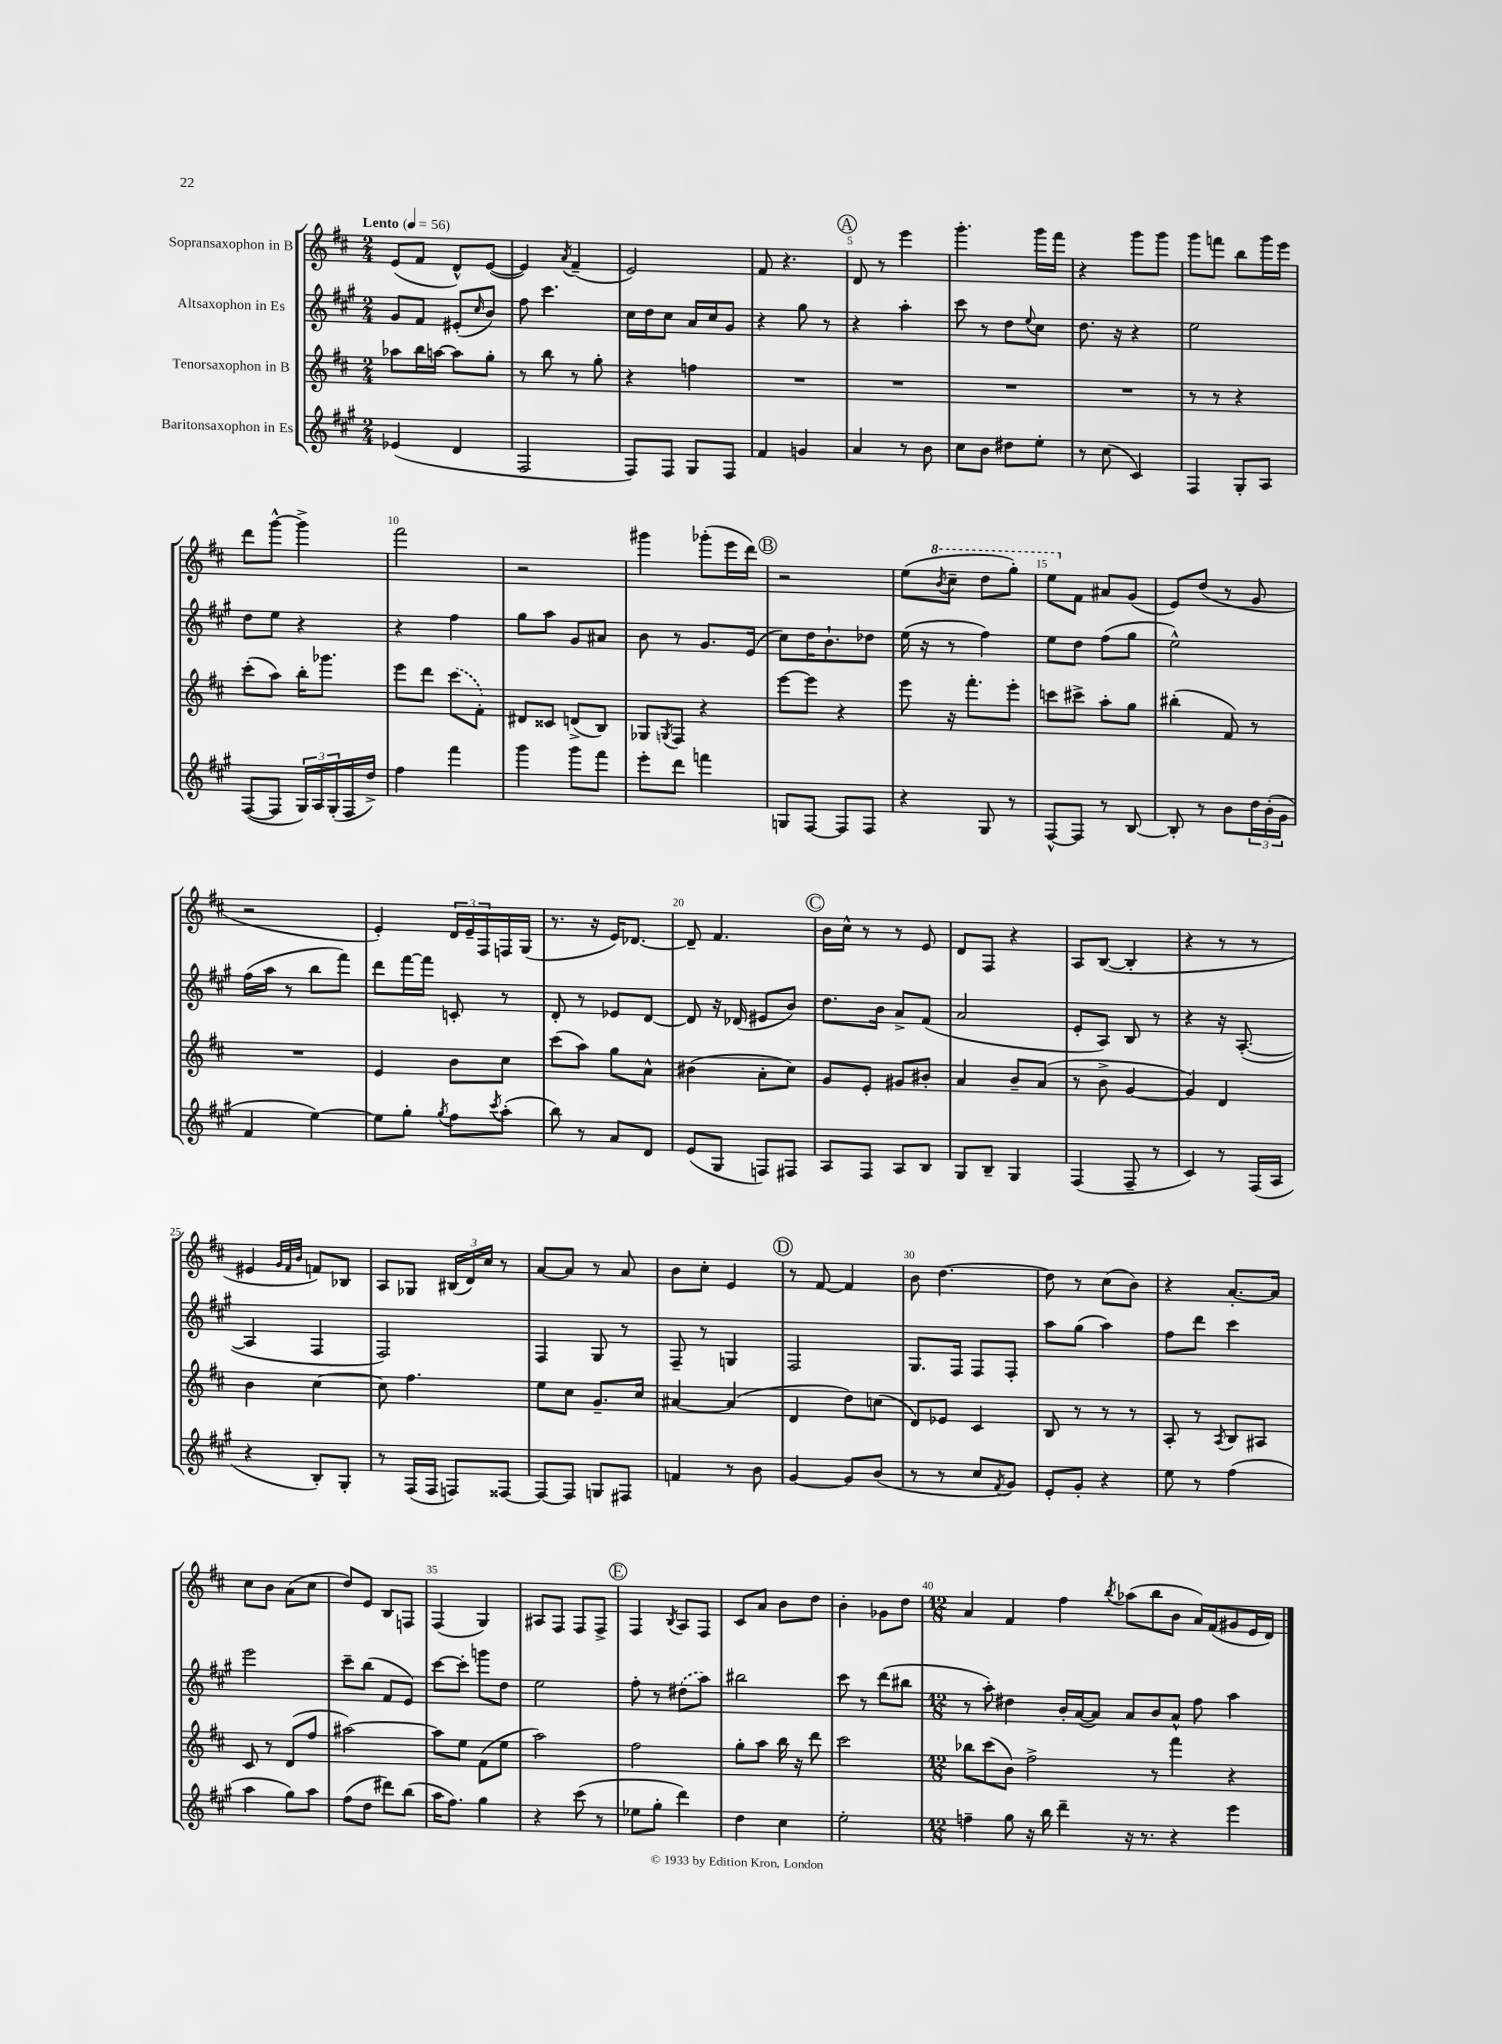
<<
\new StaffGroup <<
\new Staff = "s0" \with { instrumentName = "Sopransaxophon in B" } {
    \clef treble \key d \major \numericTimeSignature \time 2/4 \tempo "Lento" 4 = 56
    e'8( fis'8 d'8-^) e'8~( |
    e'4) \acciaccatura { a'8 } fis'4--( |
    e'2) |
    fis'8 r4. |
    \mark \markup { \circle "A" } d'8 r8 e'''4 |
    g'''4.-. g'''16 fis'''16 |
    r4 g'''8 g'''8 |
    g'''8 f'''8 b''8 g'''16 e'''16 |
    d'''8 g'''8~-^ g'''4-> |
    fis'''2 |
    r2 |
    gis'''4 ges'''8-.( e'''16 d'''16) |
    \mark \markup { \circle "B" } r2 |
    e''8( \ottava #1 \acciaccatura { b''8 } cis'''8-- d'''8 g'''8-.) |
    e'''8 \ottava #0 fis'8 ais'8 g'8( |
    e'8) d''8( r8 g'8 |
    r2 |
    e'4-.) \tuplet 3/2 { d'16 e'16-- fis16 } f16 g16( |
    r8. r16 e'16) des'8.~ |
    des'8-- fis'4. |
    \mark \markup { \circle "C" } b'16 cis''16-^ r8 r8 e'8 |
    d'8 fis8 r4 |
    a8 b8~( b4-. |
    r4 r8 r8 |
    eis'4 \grace { g'32 fis'32 b'32 } f'8) bes8 |
    a8 ges8 \tuplet 3/2 { bis16( d'16) cis''16 } r8 |
    a'8~ a'8 r8 a'8 |
    b'8 cis''8-. e'4 |
    \mark \markup { \circle "D" } r8 fis'8~ fis'4 |
    b'8 d''4.~ |
    d''8 r8 cis''8( b'8) |
    r4 a'8.~-. a'16 |
    cis''8 b'8 a'8( cis''8 |
    d''8) e'8 b8 f8 |
    fis4( g4) |
    ais8 fis8 fis8 fis8-> |
    \mark \markup { \circle "E" } fis4 \acciaccatura { b8 } a8 fis8 |
    cis'8 a'8 b'8 d''8 |
    b'4-. ges'8 d''8 |
    \numericTimeSignature \time 12/8 a'4 fis'4 fis''4 \acciaccatura { b''8 } aes''8( b''8 b'8 a'16) fis'16( gis'8 e'16 d'16) \bar "|." |
}
\new Staff = "s1" \with { instrumentName = "Altsaxophon in Es" } {
    \clef treble \key a \major \numericTimeSignature \time 2/4
    gis'8 fis'8 eis'8-.( \grace { cis''16 } b'8) |
    fis''8 cis'''4. |
    cis''16 d''16 cis''8 a'16 cis''16 gis'8 |
    r4 gis''8 r8 |
    \mark \markup { \circle "A" } r4 a''4-. |
    cis'''8 r8 d''8 \appoggiatura { e''8 } cis''8 |
    d''8. r16 r4 |
    e''2 |
    d''8 e''8 r4 |
    r4 fis''4 |
    gis''8 a''8 gis'8 ais'8 |
    b'8 r8 gis'8. e'16( |
    \mark \markup { \circle "B" } cis''8) d''16 b'8.-! des''8 |
    e''16( r16 r8 fis''4) |
    e''8 d''8 fis''8( gis''8 |
    e''2-^) |
    fis''16( a''16 r8 b''8 fis'''8) |
    d'''8 fis'''16~ fis'''16 c'8-. r8 |
    d'8-. r8 ees'8 d'8~ |
    d'8 r16 des'16( eis'8 b'8) |
    \mark \markup { \circle "C" } d''8. b'16 a'8-> fis'8( |
    a'2 |
    e'8-. a8) b8 r8 |
    r4 r16 a8.~-.( |
    a4 fis4 |
    fis2) |
    fis4 gis8 r8 |
    fis8-- r8 g4 |
    \mark \markup { \circle "D" } fis2 |
    gis8. fis16 fis8 fis8-. |
    a''8 gis''8( a''4) |
    fis''8 d'''8 cis'''4 |
    e'''2 |
    cis'''8-- b''8( fis'8 e'8) |
    cis'''8~ cis'''8-. g'''8 d''8 |
    e''2 |
    \mark \markup { \circle "E" } fis''8-. r8 \once \slurDashed dis''8( a''8) |
    bis''2 |
    cis'''8 r8 d'''8( bis''8 |
    \numericTimeSignature \time 12/8 r8 a''8-.) dis''4 b'16-. a'16~( a'8) a'8 b'8 a'8-^ fis''8 a''4 \bar "|." |
}
\new Staff = "s2" \with { instrumentName = "Tenorsaxophon in B" } {
    \clef treble \key d \major \numericTimeSignature \time 2/4
    aes''8 b''16 a''16~ a''8 g''8-. |
    r8 b''8 r8 g''8-. |
    r4 f''4 |
    R2 |
    \mark \markup { \circle "A" } R2 |
    R2 |
    R2 |
    r8 r8 r4 |
    cis'''8-.( a''8) b''16-. ges'''8. |
    e'''8 d'''8 \once \slurDashed cis'''8( fis'8-.) |
    dis'8 cisis'8 d'8->( b8) |
    ges8 \acciaccatura { g8 } fis8 r4 |
    \mark \markup { \circle "B" } e'''8~ e'''8 r4 |
    e'''8 r16 fis'''8.-. e'''8-. |
    c'''8 cis'''8-> a''8-. g''8 |
    bis''4-.( fis'8) r8 |
    R2 |
    e'4 b'8 cis''8 |
    cis'''8( a''8) g''8 a'8-^ |
    bis'4( a'8-. cis''8) |
    \mark \markup { \circle "C" } g'8 e'8-. gis'8 bis'8-. |
    a'4 b'8-- a'8( |
    r8 b'8-> g'4~ |
    g'4) d'4 |
    b'4 cis''4~ |
    cis''8 fis''4. |
    e''8 cis''8 g'8.-- cis''16 |
    ais'4~ ais'4( |
    \mark \markup { \circle "D" } d'4 d''8) c''8( |
    d'8) ees'8 cis'4 |
    b8 r8 r8 r8 |
    a8-. r8 \acciaccatura { a8 } b8 ais8 |
    cis'8 r8 d'8( fis''8 |
    ais''2~) |
    ais''8 e''8 fis'8( e''8 |
    a''2) |
    \mark \markup { \circle "E" } fis''2 |
    g''8-. a''8 b''16 r16 d'''8 |
    cis'''2 |
    \numericTimeSignature \time 12/8 bes''8 cis'''8( b'8) fis''2-> r8 fis'''4 r4 \bar "|." |
}
\new Staff = "s3" \with { instrumentName = "Baritonsaxophon in Es" } {
    \clef treble \key a \major \numericTimeSignature \time 2/4
    ees'4( d'4 |
    fis2 |
    fis8) fis8 gis8 fis8 |
    fis'4 g'4 |
    \mark \markup { \circle "A" } a'4 r8 b'8 |
    cis''8 b'8 dis''8 e''8-. |
    r8 cis''8( cis'4) |
    fis4 gis8-. a8 |
    fis8~( fis8 \tuplet 3/2 { gis16) a16 gis16-.( } fis16 d''16->) |
    fis''4 fis'''4 |
    gis'''4 gis'''8 fis'''8 |
    e'''8-. d'''8 f'''4 |
    \mark \markup { \circle "B" } g8 fis8~ fis8 fis8 |
    r4 gis8 r8 |
    fis8~-^ fis8 r8 b8~ |
    b8-. r8 b'8 \tuplet 3/2 { d''16 b'16-.( gis'16 } |
    fis'4 e''4~) |
    e''8 gis''8-. \acciaccatura { gis''8 } fis''8 \acciaccatura { cis'''8 } a''8-.( |
    b''8) r8 a'8 d'8 |
    e'8( gis8 f8) fis8 |
    \mark \markup { \circle "C" } a8 fis8 a8 b8 |
    gis8 b8-- gis4 |
    fis4( fis8-- r8 |
    cis'4) r8 fis16( a16 |
    r4 b8-.) gis8-. |
    r8 fis16( fis16 f8) fisis8~ |
    fisis8~ fisis8 g8 fis8 |
    f'4 r8 b'8 |
    \mark \markup { \circle "D" } gis'4~ gis'8 b'8( |
    r8 r8 cis''8 \acciaccatura { fis'8 } gis'8) |
    e'8-. gis'8-. r4 |
    e''8 r8 fis''4( |
    a''4 gis''8) a''8 |
    fis''8( d''8 dis'''8) b''8( |
    a''16 fis''8.) gis''4 |
    r4 cis'''8( r8 |
    \mark \markup { \circle "E" } ees''8 gis''8-. d'''4) |
    d''4 cis''4 |
    e''2-. |
    \numericTimeSignature \time 12/8 f''4-- gis''8 r16 b''16 d'''4-- r16 r8. r4 e'''4 \bar "|." |
}
>>
>>
\layout { \context { \Score \override BarNumber.break-visibility = ##(#f #t #t) barNumberVisibility = #(every-nth-bar-number-visible 5) } }
